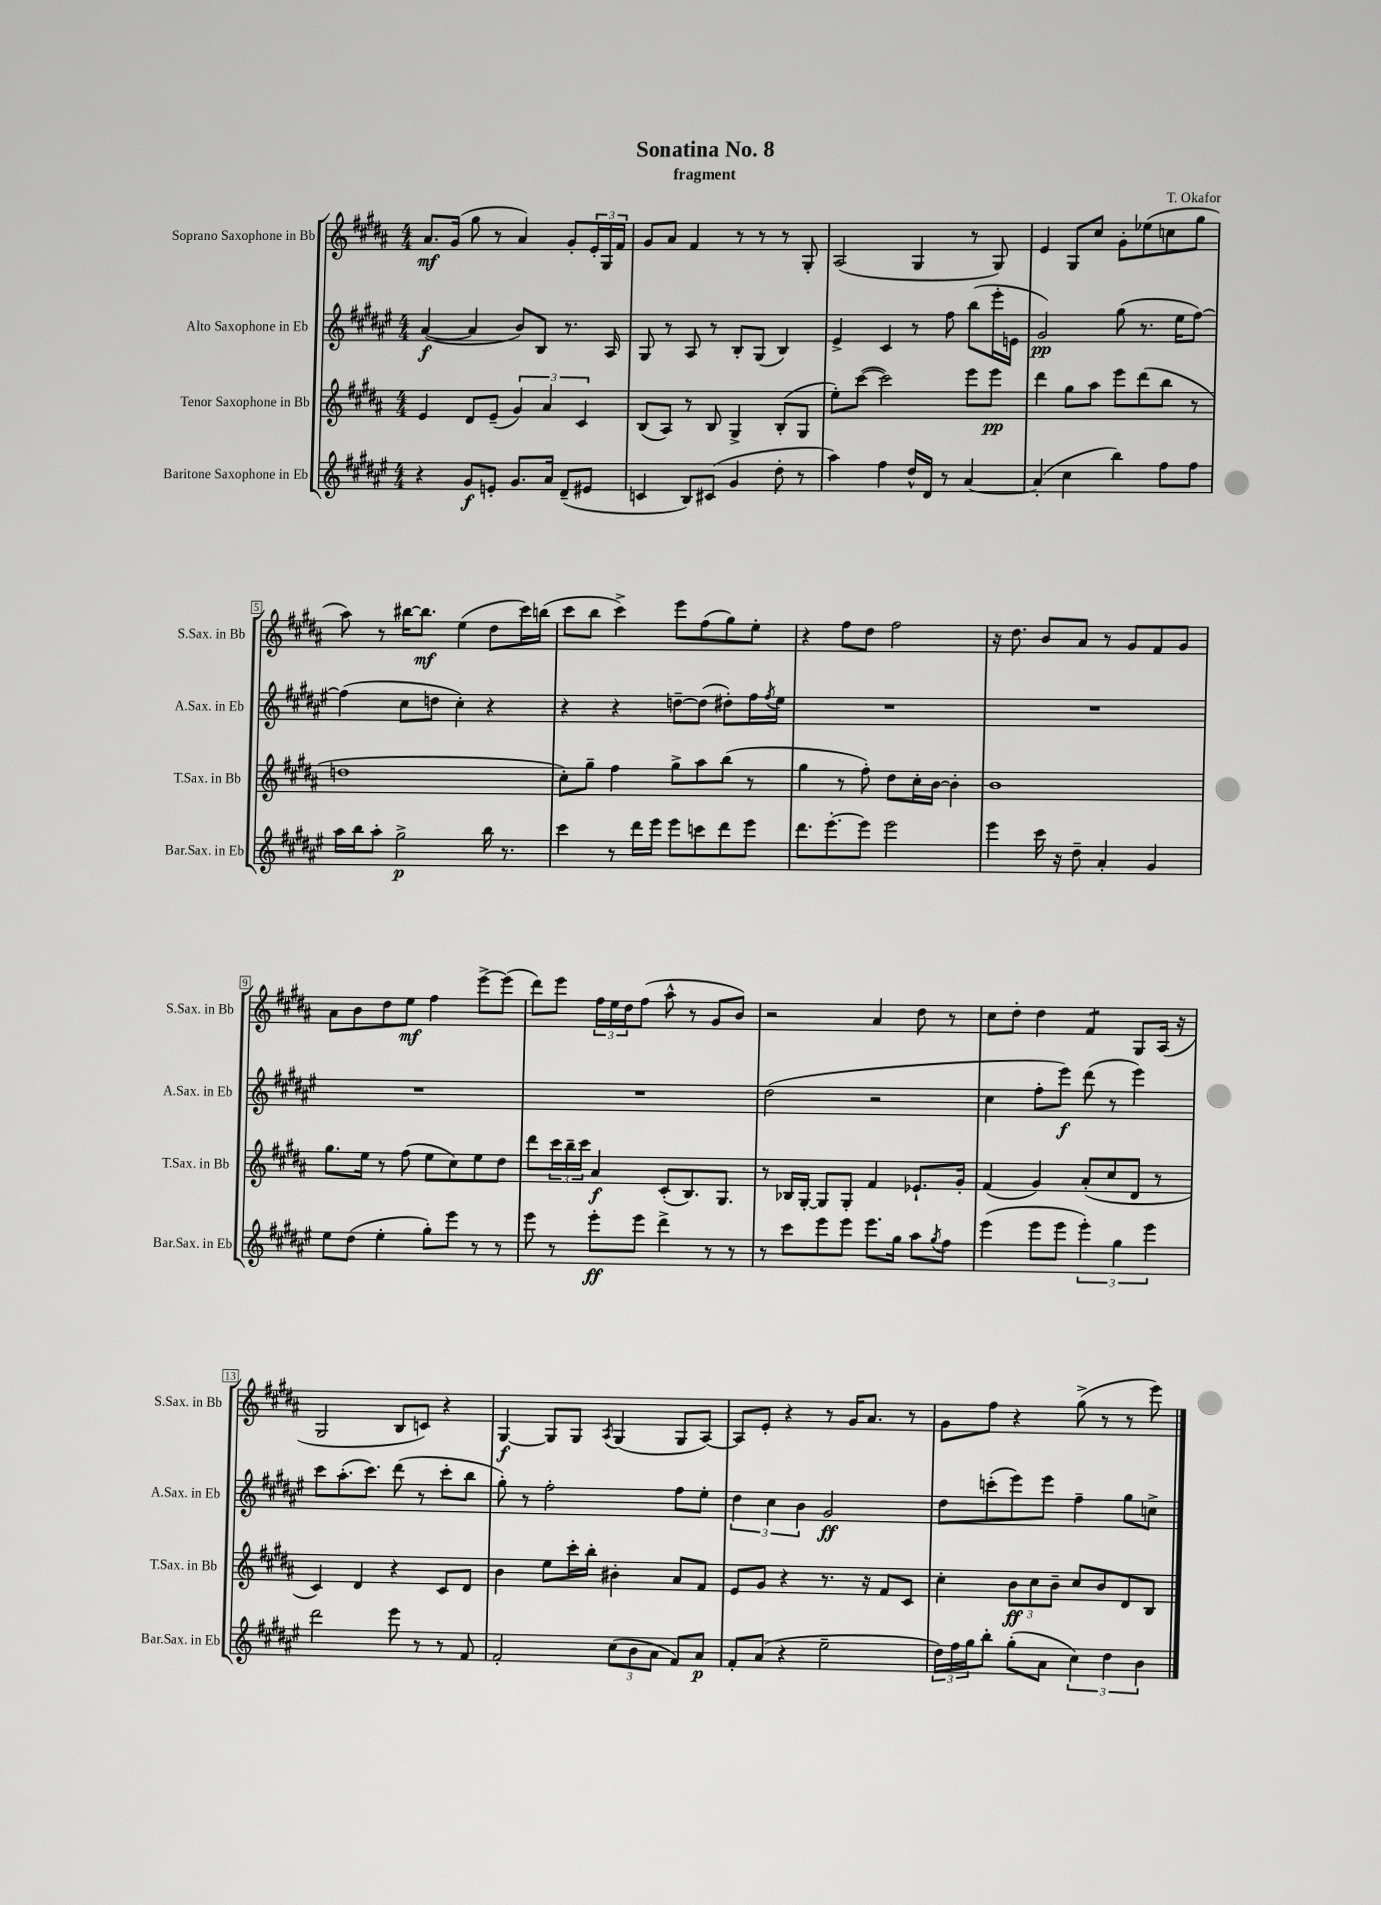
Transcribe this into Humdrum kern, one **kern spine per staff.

**kern	**dynam	**kern	**dynam	**kern	**dynam	**kern	**dynam
*part4	*part4	*part3	*part3	*part2	*part2	*part1	*part1
*staff4	*staff4	*staff3	*staff3	*staff2	*staff2	*staff1	*staff1
*I"Baritone Saxophone in Eb	*	*I"Tenor Saxophone in Bb	*	*I"Alto Saxophone in Eb	*	*I"Soprano Saxophone in Bb	*
*I'Bar.Sax. in Eb	*	*I'T.Sax. in Bb	*	*I'A.Sax. in Eb	*	*I'S.Sax. in Bb	*
*clefG2	*	*clefG2	*	*clefG2	*	*clefG2	*
*k[f#c#g#d#a#e#]	*	*k[f#c#g#d#a#]	*	*k[f#c#g#d#a#e#]	*	*k[f#c#g#d#a#]	*
*M4/4	*	*M4/4	*	*M4/4	*	*M4/4	*
=1	=1	=1	=1	=1	=1	=1	=1
4r	.	4e/	.	([4a#/	f	8.a#/L	mf
.	.	.	.	.	.	(16g#/Jk	.
8g#/L	f	8d#/L	.	4a#/]	.	8gg#\	.
8en'/J	.	(8e~/J	.	.	.	8r	.
8.g#/L	.	6g#/)	.	8b/L)	.	4a#/)	.
.	.	.	.	8B/J	.	.	.
.	.	6a#/	.	.	.	.	.
16a#/Jk	.	.	.	.	.	.	.
(8d#~/L	.	.	.	8.r	.	8g#'/L	.
.	.	6c#/	.	.	.	.	.
8e#X/J	.	.	.	.	.	24e'/L	.
.	.	.	.	.	.	24G#/	.
.	.	.	.	16A#/	.	.	.
.	.	.	.	.	.	24f#/JJ	.
=2	=2	=2	=2	=2	=2	=2	=2
4cn/	.	(8B/L	.	8G#/	.	8g#/L	.
.	.	8A#/J)	.	8r	.	8a#/J	.
8B/L)	.	8r	.	8A#/	.	4f#/	.
(8c#X/J	.	8B/	.	8r	.	.	.
4g#/	.	4G#^/	.	8B'/L	.	8r	.
.	.	.	.	(8G#/J	.	8r	.
8dd#'\	.	(8B'/L	.	4B/)	.	8r	.
8r	.	8G#/J	.	.	.	8G#'/	.
=3	=3	=3	=3	=3	=3	=3	=3
4aa#\)	.	8ee'\L)	.	4e#^/	.	(2A#/	.
.	.	([8ccc#\J	.	.	.	.	.
4ff#\	.	2ccc#\])	.	4c#/	.	.	.
16dd#^^/LL	.	.	.	8r	.	4G#/	.
16d#/JJ	.	.	.	.	.	.	.
8r	.	.	.	8ff#\	.	.	.
[4a#/	.	8eee\L	.	(8bb\L	.	8r	.
.	.	8eee\J	pp	16eee#'\L	.	8G#/)	.
.	.	.	.	16en\JJ	.	.	.
=4	=4	=4	=4	=4	=4	=4	=4
(4a#'/]	.	4ddd#\	.	2g#/)	pp	4e/	.
4cc#\	.	8gg#\L	.	.	.	8G#/L	.
.	.	8aa#\J	.	.	.	8cc#/J	.
4bb\)	.	8eee\L	.	(8gg#\	.	8g#'\L	.
.	.	(8ddd#\	.	8.r	.	(8ee-X\	.
8ff#\L	.	8bb\J	.	.	.	8ccn\	.
.	.	.	.	16ee#\KL	.	.	.
8ff#\J	.	8r	.	[8ff#\J)	.	8gg#\J	.
!!LO:LB:g=z
=5	=5	=5	=5	=5	=5	=5	=5
16aa#\LL	.	1ddn	.	(4ff#\]	.	8aa#\)	.
16bb\J	.	.	.	.	.	.	.
8aa#'\J	.	.	.	.	.	8r	.
2gg#^\	p	.	.	8cc#\L	.	[16bb#X\KL	.
.	.	.	.	.	.	8.bb#\J]	mf
.	.	.	.	8ddn\J	.	.	.
.	.	.	.	4cc#'\)	.	(4ee\	.
16bb\	.	.	.	4r	.	8dd#\L	.
8.r	.	.	.	.	.	.	.
.	.	.	.	.	.	16ccc#\L)	.
.	.	.	.	.	.	(16bbn\JJ	.
=6	=6	=6	=6	=6	=6	=6	=6
4ccc#\	.	8cc#'\L)	.	4r	.	8ccc#\L	.
.	.	8gg#~\J	.	.	.	8bb\J	.
8r	.	4ff#\	.	4r	.	4ccc#^\)	.
16ddd#\LL	.	.	.	.	.	.	.
16eee#\JJ	.	.	.	.	.	.	.
8eee#\L	.	8gg#^\L	.	[8ddn~\L	.	8eee\L	.
8cccn\	.	8aa#\	.	(8dd\J]	.	(8ff#\	.
8ddd#\	.	(8bb\J	.	8dd#X'\L)	.	8gg#\)	.
8eee#\J	.	8r	.	16ff#\L	.	8ee'\J	.
.	.	.	.	8qff#/	.	.	.
.	.	.	.	16ee#\JJ	.	.	.
=7	=7	=7	=7	=7	=7	=7	=7
8.ddd#\L	.	4gg#\	.	1r	.	4r	.
[8.eee#'\	.	.	.	.	.	.	.
.	.	8r	.	.	.	8ff#\L	.
8eee#\J]	.	8ff#'\)	.	.	.	8dd#\J	.
2eee#\	.	8dd#\L	.	.	.	2ff#\	.
.	.	16cc#'\L	.	.	.	.	.
.	.	[16b\JJ	.	.	.	.	.
.	.	4b'\]	.	.	.	.	.
=8	=8	=8	=8	=8	=8	=8	=8
4eee#\	.	1b	.	1r	.	16r	.
.	.	.	.	.	.	8.dd#\	.
16ccc#\	.	.	.	.	.	8b/L	.
16r	.	.	.	.	.	.	.
8dd#~\	.	.	.	.	.	8a#/J	.
4a#'/	.	.	.	.	.	8r	.
.	.	.	.	.	.	8g#/L	.
4g#/	.	.	.	.	.	8f#/	.
.	.	.	.	.	.	8g#/J	.
!!LO:LB:g=z
=9	=9	=9	=9	=9	=9	=9	=9
8ee#\L	.	8.gg#\L	.	1r	.	8a#\L	.
(8dd#\J	.	.	.	.	.	8b\	.
.	.	16ee\Jk	.	.	.	.	.
4ee#'\	.	8r	.	.	.	8dd#\	.
.	.	(8ff#\	.	.	.	8ee\J	mf
8gg#'\L)	.	8ee\L	.	.	.	4ff#\	.
8eee#\J	.	8cc#\)	.	.	.	.	.
8r	.	8ee\	.	.	.	[8eee^\L	.
8r	.	8dd#\J	.	.	.	(8eee\J]	.
=10	=10	=10	=10	=10	=10	=10	=10
8eee#\	.	8ddd#\L	.	1r	.	8ddd#\L)	.
8r	.	24ccc#\L	.	.	.	8eee\J	.
.	.	24bb~\	.	.	.	.	.
.	.	24ccc#\JJ	.	.	.	.	.
8eee#'\L	ff	4a#/	f	.	.	24ff#\LL	.
.	.	.	.	.	.	24ee\	.
.	.	.	.	.	.	24dd#\J	.
8eee#\J	.	.	.	.	.	(8ff#\J	.
4ddd#^\	.	(8c#'/L	.	.	.	8aa#^^\	.
.	.	8.B/)	.	.	.	8r	.
8r	.	.	.	.	.	8g#/L	.
.	.	8.G#/J	.	.	.	.	.
8r	.	.	.	.	.	8b/J)	.
=11	=11	=11	=11	=11	=11	=11	=11
8r	.	8r	.	(2dd#\	.	2r	.
8ccc#\L	.	16B-X/LL	.	.	.	.	.
.	.	[16G#'/JJ	.	.	.	.	.
8eee#\	.	8G#/L]	.	.	.	.	.
8eee#\J	.	8G#'/J	.	.	.	.	.
8.eee#\L	.	4f#/	.	2r	.	4a#/	.
16gg#\Jk	.	.	.	.	.	.	.
8aa#\L	.	8.e-X`/L	.	.	.	8dd#\	.
8qgg#/	.	.	.	.	.	.	.
8ff#\J	.	.	.	.	.	8r	.
.	.	16g#'/Jk	.	.	.	.	.
=12	=12	=12	=12	=12	=12	=12	=12
(4eee#\	.	(4f#/	.	4cc#\	.	8cc#\L	.
.	.	.	.	.	.	8dd#'\J	.
8eee#\L	.	4g#/)	.	8ff#'\L	.	4dd#\	.
8eee#\J	.	.	.	8eee#\J)	f	.	.
*	*	*	*	*	*	*tremolo	*
6eee#'\)	.	(8a#'/L	.	(8ddd#\	.	8f#/L	.
.	.	8cc#/	.	8r	.	8f#/J	.
*	*	*	*	*	*	*Xtremolo	*
6gg#\	.	.	.	.	.	.	.
.	.	8d#/J	.	4eee#\)	.	8G#/L	.
6eee#\	.	.	.	.	.	.	.
.	.	8r	.	.	.	(16A#/Jk	.
.	.	.	.	.	.	16r	.
!!LO:LB:g=z
=13	=13	=13	=13	=13	=13	=13	=13
2ddd#\	.	4c#/)	.	8ccc#\L	.	2G#/	.
.	.	.	.	(8.aa#'\	.	.	.
.	.	4d#/	.	.	.	.	.
.	.	.	.	8.ccc#\J)	.	.	.
8eee#\	.	4r	.	(8ddd#\	.	8B/L	.
8r	.	.	.	8r	.	8cn/J)	.
8r	.	8c#/L	.	8ccc#'\L	.	4r	.
8f#/	.	8d#/J	.	8bb\J	.	.	.
=14	=14	=14	=14	=14	=14	=14	=14
2f#'/	.	4b\	.	8gg#'\)	.	[4G#/	f
.	.	.	.	8r	.	.	.
.	.	8ee\L	.	2ff#'\	.	8G#/L]	.
.	.	16ccc#'\L	.	.	.	8G#/J	.
.	.	16bb'\JJ	.	.	.	.	.
.	.	.	.	.	.	8qA#/	.
(12cc#\L	.	4b#X'\	.	.	.	(4G#/	.
12b\	.	.	.	.	.	.	.
12a#\J	.	.	.	.	.	.	.
8f#/L)	.	8a#/L	.	8ff#\L	.	8G#/L	.
8a#/J	p	8f#/J	.	8ee#'\J	.	[8A#/J)	.
=15	=15	=15	=15	=15	=15	=15	=15
8f#'/L	.	8e/L	.	6dd#\	.	8A#/L]	.
(8a#/J	.	8g#/J	.	.	.	8e'/J	.
.	.	.	.	6cc#\	.	.	.
4r	.	4r	.	.	.	4r	.
.	.	.	.	6b\	.	.	.
2ee#~\	.	8.r	.	2g#/	ff	8r	.
.	.	.	.	.	.	16g#/KL	.
.	.	16r	.	.	.	8.a#/J	.
.	.	8f#/L	.	.	.	.	.
.	.	8c#/J	.	.	.	8r	.
=16	=16	=16	=16	=16	=16	=16	=16
24dd#\LL)	.	4cc#'\	.	8dd#\L	.	8g#\L	.
24ff#\	.	.	.	.	.	.	.
24gg#\J	.	.	.	.	.	.	.
8bb'\J	.	.	.	(8cccn'\	.	8ff#\J	.
(8gg#'\L	.	12b\L	ff	8eee#\)	.	4r	.
.	.	12cc#\	.	.	.	.	.
8a#\J	.	.	.	8eee#\J	.	.	.
.	.	12b~\J	.	.	.	.	.
6cc#\)	.	8cc#/L	.	4ff#~\	.	(8gg#^\	.
.	.	8b/	.	.	.	8r	.
6dd#\	.	.	.	.	.	.	.
.	.	8d#/	.	8gg#\L	.	8r	.
6b\	.	.	.	.	.	.	.
.	.	8B/J	.	8ccn^\J	.	8eee\)	.
==	==	==	==	==	==	==	==
*-	*-	*-	*-	*-	*-	*-	*-
